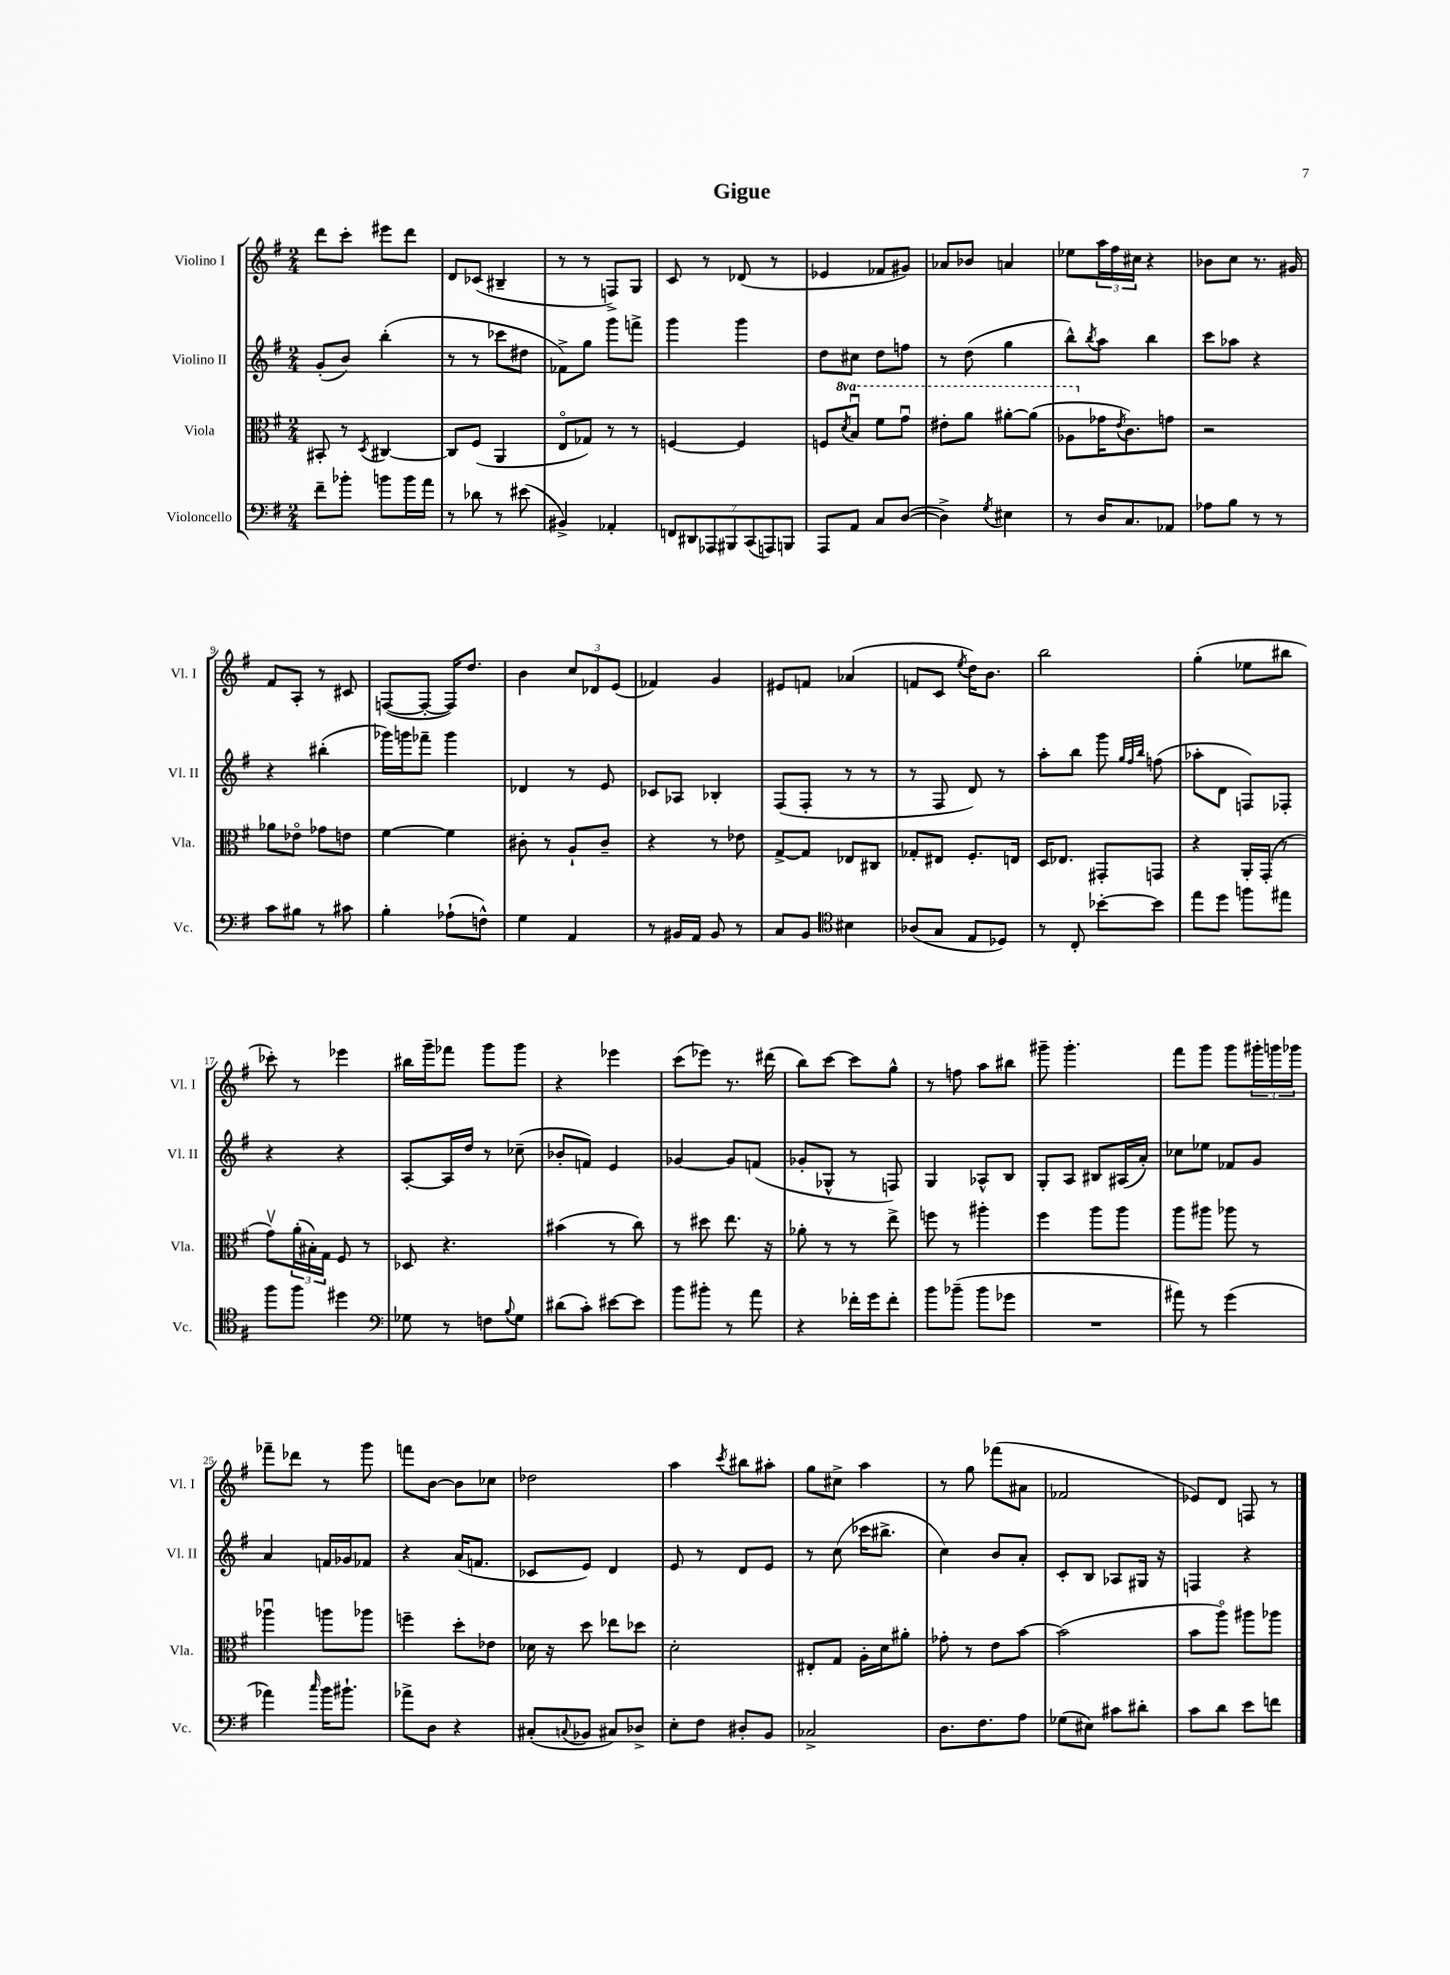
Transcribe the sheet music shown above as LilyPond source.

\header { title = "Gigue" }
<<
\new StaffGroup <<
\new Staff = "s0" \with { instrumentName = "Violino I" shortInstrumentName = "Vl. I" } {
    \clef treble \key g \major \numericTimeSignature \time 2/4
    d'''8 c'''8-. eis'''8 d'''8 |
    d'8 ces'8( bis4-- |
    r8 r8 f8->) g8 |
    c'8 r8 des'8( r8 |
    ees'4 fes'8 gis'8) |
    aes'8 bes'8 a'4 |
    ees''8 \tuplet 3/2 { a''16 fis''16 cis''16 } r4 |
    bes'8 c''8 r8. gis'16 |
    fis'8 a8-. r8 cis'8 |
    f8~( f8~-. f16) d''8. |
    b'4 \tuplet 3/2 { c''8 des'8 e'8( } |
    fes'4) g'4 |
    eis'8 f'8 aes'4( |
    f'8 c'8 \acciaccatura { e''8 } d''16) b'8. |
    b''2 |
    g''4-.( ees''8 bis''8 |
    ces'''8-.) r8 ees'''4 |
    bis''16 g'''16-- fes'''8 g'''8 g'''8 |
    r4 ees'''4 |
    c'''8( ees'''8) r8. dis'''16( |
    b''8) c'''8~ c'''8 g''8-^ |
    r8 f''8 a''8 bis''8 |
    gis'''8-- gis'''4.-. |
    fis'''8 g'''8 g'''8 \tuplet 3/2 { gis'''16-. g'''16 ges'''16 } |
    fes'''8-- des'''8 r8 g'''8 |
    f'''8 b'8~ b'8 ces''8 |
    des''2 |
    a''4 \acciaccatura { c'''8 } bis''8 ais''8-. |
    g''8 cis''8-> a''4 |
    r8 g''8 fes'''8( ais'8 |
    fes'2 |
    ees'8) d'8 f8 r8 \bar "|." |
}
\new Staff = "s1" \with { instrumentName = "Violino II" shortInstrumentName = "Vl. II" } {
    \clef treble \key g \major \numericTimeSignature \time 2/4
    g'8-.( b'8) b''4-.( |
    r8 r8 ces'''8 dis''8 |
    fes'8->) g''8 g'''8 f'''8-> |
    g'''4 g'''4 |
    d''8 cis''8 d''8 f''8 |
    r8 d''8( g''4 |
    b''8-^) \acciaccatura { b''8 } a''8 b''4 |
    c'''8 aes''8 r4 |
    r4 bis''4-.( |
    ges'''16) g'''16 fes'''8-- g'''4 |
    des'4 r8 e'8 |
    ces'8 aes8 bes4-. |
    fis8( fis8-. r8 r8 |
    r8 fis8 d'8) r8 |
    a''8-. b''8 g'''8 \grace { g''32 fis''32 b''32 } f''8( |
    aes''8-. d'8 f8) fes8-. |
    r4 r4 |
    a8~-. a16 d''16 r8 ces''8--( |
    bes'8-. f'8) e'4 |
    ges'4~ ges'8 f'8( |
    ges'8-. ges8-^ r8 f8) |
    g4 aes8-^ b8 |
    g8-. a8 bis8 ais16( a'16-.) |
    ces''8 ees''8 fes'8 g'8 |
    a'4 f'16 ges'16 fes'8 |
    r4 a'16( f'8. |
    ces'8 e'8) d'4 |
    e'8 r8 d'8 e'8 |
    r8 c''8( ces'''16 bis''8.-> |
    c''4) b'8 a'8-. |
    c'8-. b8 aes8 gis16 r16 |
    f4 r4 \bar "|." |
}
\new Staff = "s2" \with { instrumentName = "Viola" shortInstrumentName = "Vla." } {
    \clef alto \key g \major \numericTimeSignature \time 2/4 \set Staff.ottavationMarkups = #ottavation-simple-ordinals
    bis,8-. r8 \acciaccatura { d8 } cis4~ |
    cis8 fis8( a,4 |
    e8\flageolet ges8) r8 r8 |
    f4~ f4 |
    f8 \ottava #1 \acciaccatura { d''8 } b'8\downbow fis''8 g''8\downbow |
    eis''8-. a''8 ais''8~-. ais''8( |
    aes'8 \ottava #0 ges'16 \acciaccatura { e'8 } c'8.) g'8 |
    r2 |
    aes'8 ees'8\flageolet ges'8 e'8 |
    fis'4~ fis'4 |
    cis'8-. r8 a8-! cis'8-- |
    r4 r8 ees'8 |
    g8~-> g8 ees8 cis8 |
    ges8-. eis8 fis8.-. e16 |
    d16 ees8. gis,8-. g,8 |
    r4 a,16-. g,16-.( r8 |
    g'8\upbow) \tuplet 3/2 { a'16-.( bis16-.) g16 } fis8 r8 |
    des8 r4. |
    bis'4( r8 c''8) |
    r8 dis''8 e''8. r16 |
    aes'8-. r8 r8 e''8-> |
    f''8 r8 ais''4-. |
    fis''4 a''8 a''8 |
    a''8 ais''8 aes''8 r8 |
    aes''4\downbow a''8 aes''8 |
    f''4-- d''8-. ees'8 |
    des'16 r16 d''8 ees''8 des''8 |
    d'2-. |
    eis8-. g8 a16-. d'16 ais'8-. |
    ges'8-. r8 e'8 b'8~ |
    b'2( |
    b'8 a''8\flageolet) ais''8 aes''8 \bar "|." |
}
\new Staff = "s3" \with { instrumentName = "Violoncello" shortInstrumentName = "Vc." } {
    \clef bass \key g \major \numericTimeSignature \time 2/4
    fis'8-- bes'8-. b'8 b'16 a'16 |
    r8 des'8 r8 eis'8( |
    bis,4->) aes,4-. |
    \tuplet 7/4 { f,8 dis,8 aes,,8 bis,,8 c,8( a,,8) b,,8 } |
    a,,8 a,8 c8 d8~( |
    d4->) \acciaccatura { g8 } eis4 |
    r8 d16 c8. aes,8 |
    aes8 b8 r8 r8 |
    c'8 bis8 r8 cis'8 |
    b4-. aes8-!( f8-^) |
    g4 a,4 |
    r8 bis,16 a,16 bis,8 r8 |
    c8 b,8 \clef tenor bis4 |
    aes8( g8 e8 des8) |
    r8 c8-. bes'8~-. bes'8 |
    e''8 d''8 f''8 eis''8 |
    fis''8 fis''8 dis''4 |
    \clef bass ges8 r8 f8 \appoggiatura { b8 } ges8 |
    dis'8( c'8-.) eis'8~ eis'8 |
    b'8 bis'8-. r8 a'8 |
    r4 fes'16-. g'16 fes'8-. |
    b'8 bes'8--( bes'8 ges'8 |
    R2 |
    ais'8) r8 g'4( |
    aes'4) \grace { c''16 } b'16 bis'8.-! |
    aes'8-> d8 r4 |
    cis8-.( \appoggiatura { c8 } bes,8 cis8) des8-> |
    e8-. fis8 dis8-. b,8 |
    ces2-> |
    d8. fis8. a8 |
    ges8( eis8) cis'8 dis'8-. |
    c'8 d'8 e'8 f'8 \bar "|." |
}
>>
>>
